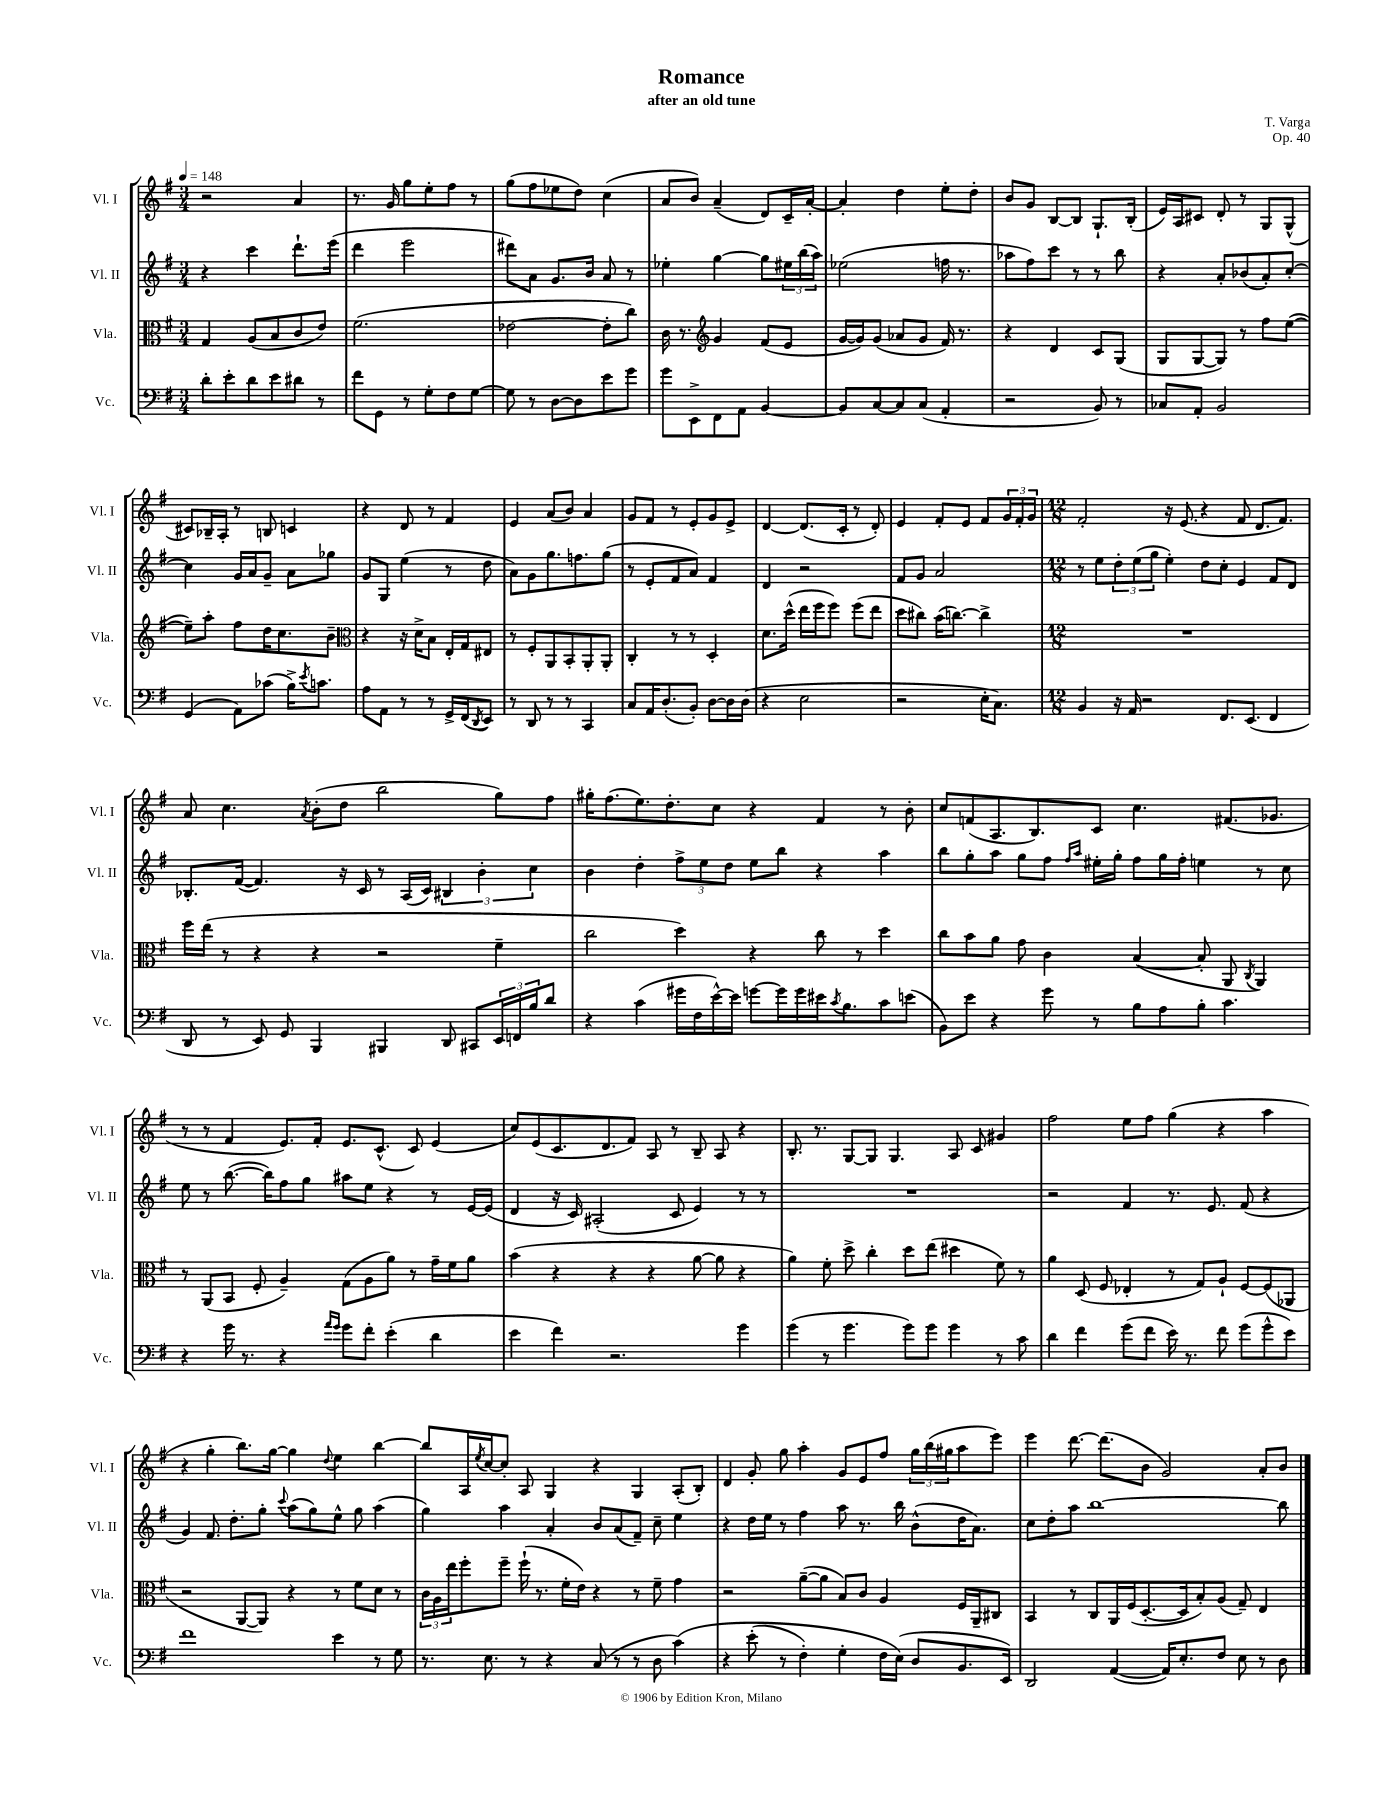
\header { title = "Romance" composer = "T. Varga" subtitle = "after an old tune" opus = "Op. 40" }
<<
\new StaffGroup <<
\new Staff = "s0" \with { instrumentName = "Vl. I" shortInstrumentName = "Vl. I" } {
    \clef treble \key g \major \numericTimeSignature \time 3/4 \tempo 4 = 148
    r2 a'4 |
    r8. g'16 g''8 e''8-. fis''8 r8 |
    g''8( fis''8 ees''8 d''8) c''4( |
    a'8 b'8) a'4--( d'8) c'16-- a'16~-. |
    a'4-. d''4 e''8-. d''8-. |
    b'8 g'8 b8~ b8 g8.-! b16-.( |
    e'16) a16 cis'8 d'8-. r8 g8 g8-^( |
    cis'8) bes16-- a16-. r8 b8 c'4 |
    r4 d'8 r8 fis'4 |
    e'4 a'8( b'8) a'4 |
    g'8 fis'8 r8 e'8-. g'8 e'8-> |
    d'4~ d'8.( c'16-. r8 d'8-.) |
    e'4 fis'8-. e'8 fis'8 \tuplet 3/2 { g'16 fis'16-. g'16 } |
    \numericTimeSignature \time 12/8 fis'2-. r16 e'8.( r4 fis'8 d'8. fis'8.) |
    a'8 c''4. \acciaccatura { a'8 } b'8-.( d''8 b''2 g''8) fis''8 |
    gis''16-. fis''8.( e''8.) d''8.-. c''8 r4 fis'4 r8 b'8-. |
    c''8 f'8( a8. b8.) c'8 c''4. fis'8.( ges'8. |
    r8 r8 fis'4 e'8.) fis'16-. e'8. c'8.-^( c'8) e'4( |
    c''8) e'8( c'8. d'8. fis'8) a8 r8 b8-- a8 r4 |
    b8.-. r8. g8~ g8 g4. a8 c'8 gis'4 |
    fis''2 e''8 fis''8 g''4( r4 a''4 |
    r4 g''4-. b''8.) g''16~ g''4 \appoggiatura { d''8 } e''4 b''4~ |
    b''8 a16 \acciaccatura { e''8 } c''16~ c''8-. a8 g4 r4 g4 a8-.( b8-.) |
    d'4 g'8-. g''8 a''4-. g'8 e'8 fis''8 \tuplet 3/2 { g''16 b''16( gis''16 } a''8 e'''8) |
    e'''4 d'''8.~ d'''8.( b'8 g'2) a'8-. b'8 \bar "|." |
}
\new Staff = "s1" \with { instrumentName = "Vl. II" shortInstrumentName = "Vl. II" } {
    \clef treble \key g \major \numericTimeSignature \time 3/4
    r4 c'''4 d'''8.-! e'''16( |
    d'''4 e'''2 |
    dis'''8) a'8 g'8. b'16 a'8 r8 |
    ees''4-. g''4~ g''8 \tuplet 3/2 { eis''16 b''16( a''16) } |
    ees''2( f''16 r8. |
    aes''8 fis''8) c'''8 r8 r8 b''8 |
    r4 a'8-. bes'8( a'8-.) c''8~-. |
    c''4 g'16 a'16 g'8-- a'8 ges''8 |
    g'8 g8 e''4( r8 d''8 |
    a'8) g'8 g''8. f''8. g''8( |
    r8 e'8-. fis'8 a'8) fis'4 |
    d'4 r2 |
    fis'8 g'8 a'2 |
    \numericTimeSignature \time 12/8 r8 e''8 \tuplet 3/2 { d''8-. e''8( g''8 } e''4-.) d''8 c''8-. e'4 fis'8 d'8 |
    bes8.-. fis'16~( fis'4.) r16 c'16 r8 a16( c'16) \tuplet 3/2 { bis4 b'4-. c''4 } |
    b'4 d''4-. \tuplet 3/2 { fis''8-> e''8 d''8 } e''8 b''8 r4 a''4 |
    b''8 g''8-. a''8 g''8 fis''8 \grace { fis''16 a''16 } eis''16-. g''16-. fis''8 g''16 fis''16-. e''4 r8 c''8 |
    e''8 r8 b''8.~( b''16) fis''8 g''8 ais''8 e''8 r4 r8 e'16~ e'16( |
    d'4 r16 c'16) ais2-.( c'8 e'4) r8 r8 |
    R1. |
    r2 fis'4 r8. e'8. fis'8( r4 |
    g'4) fis'8. d''8.-. g''8-. \appoggiatura { c'''8 } a''8( g''8) e''8-^ g''8 a''4( |
    g''4) a''4 a'4-. b'8 a'8( fis'8--) c''8-- e''4 |
    r4 d''16 e''16 r8 fis''4 a''8 r8. b''16 b'8-^( d''16 a'8.) |
    c''8 d''8-. a''8 b''1~ b''8 \bar "|." |
}
\new Staff = "s2" \with { instrumentName = "Vla." shortInstrumentName = "Vla." } {
    \clef alto \key g \major \numericTimeSignature \time 3/4
    g4 a8( b8 c'8 e'8) |
    fis'2.( |
    ees'2~ ees'8-. c''8) |
    c'16 r8. \clef treble g'4 fis'8( e'8 |
    g'16~ g'16) g'8( aes'8 g'8 fis'16) r8. |
    r4 d'4 c'8 g8( |
    g8 g8~ g8) r8 fis''8 e''8~( |
    e''8--) a''8-. fis''8 d''16 c''8. b'8-- |
    \clef alto r4 r16 d'16-> b8 e16-. g16 eis8 |
    r8 fis8-. a,8 b,8-. a,8-. a,8-. |
    c4-. r8 r8 d4-. |
    d'8. d''16-^( e''16 fis''16 fis''8) fis''8( e''8 |
    d''8 cis''8) b'16( c''8.~) c''4-> |
    \numericTimeSignature \time 12/8 R1. |
    fis''16 e''16( r8 r4 r4 r2 fis'4-- |
    c''2 d''4) r4 c''8 r8 d''4 |
    c''8 b'8 a'8 g'8 c'4 b4~( b8-. a,8 \acciaccatura { c8 } a,4) |
    r8 a,8( b,8 fis8-. a4--) g8( a8 a'8) r8 g'16-- fis'16 a'8 |
    b'4( r4 r4 r4 a'8~ a'8 r4 |
    a'4) fis'8-. d''8-> c''4-. d''8 e''8( dis''4 fis'8) r8 |
    a'4 d8( fis8 ees4-. r8 g8) a8-! fis8~ fis8( aes,8 |
    r2 a,8~ a,8) r4 r8 fis'8 d'8 r8 |
    \tuplet 3/2 { c'16 a16 e''16 } fis''8-. fis''8-- fis''16-!( r8. fis'16-. e'16) r4 r8 fis'8-- g'4 |
    r2 a'8~--( a'8 b8) c'8 a4 fis16 a,16-- cis8 |
    b,4 r8 c8 a,16 fis16( d8.~-. d16 b8-.) a8( g8--) e4 \bar "|." |
}
\new Staff = "s3" \with { instrumentName = "Vc." shortInstrumentName = "Vc." } {
    \clef bass \key g \major \numericTimeSignature \time 3/4
    d'8-. e'8-. d'8 e'8 dis'8 r8 |
    fis'8 g,8 r8 g8-. fis8 g8~ |
    g8 r8 d8~ d8 e'8 g'8 |
    g'8 e,8-> fis,8 a,8 b,4~ |
    b,8 c8~ c8 c8( a,4-. |
    r2 b,8) r8 |
    ces8 a,8-. b,2 |
    g,4( a,8) ces'8( b16->) \acciaccatura { e'8 } c'8. |
    a8 a,8 r8 r8 g,16-> fis,16( \acciaccatura { d,8 } e,8) |
    r8 d,8 r8 r8 c,4 |
    c8 a,16 d8.-.( b,8-.) d8~ d16 d16( |
    r4 e2 |
    r2 e16-. c8.) |
    \numericTimeSignature \time 12/8 b,4 r16 a,16 r2 fis,8. e,8.( fis,4 |
    d,8 r8 e,8) g,8 b,,4 bis,,4 d,8 cis,8 \tuplet 3/2 { e,16 f,16 b16 } d'8 |
    r4 c'4( gis'16 fis16 e'16~-^) e'16 g'8~ g'16 g'16 eis'16 \acciaccatura { c'8 } b8. c'8 e'8( |
    b,8) e'8 r4 g'8 r8 b8 a8 b8-. c'4. |
    r4 g'16 r8. r4 \grace { a'16 g'16 } g'8 fis'8-. e'4-.( d'4 |
    e'4 fis'4) r2. g'4 |
    g'4( r8 g'4. g'8) g'8 g'4 r8 c'8 |
    d'4 fis'4 g'8( fis'8 e'16) r8. fis'8 g'8( g'8-^ e'8) |
    fis'1 e'4 r8 g8 |
    r8. e8. r8 r4 c8( r8 r8 d8 c'4)\( |
    r4 e'8-.( r8 fis4-.) g4-. fis16 e16(\) d8 b,8. e,16) |
    d,2 a,4~( a,16) e8.-. fis8 e8 r8 d8 \bar "|." |
}
>>
>>
\layout { \context { \Score \remove "Bar_number_engraver" } }
